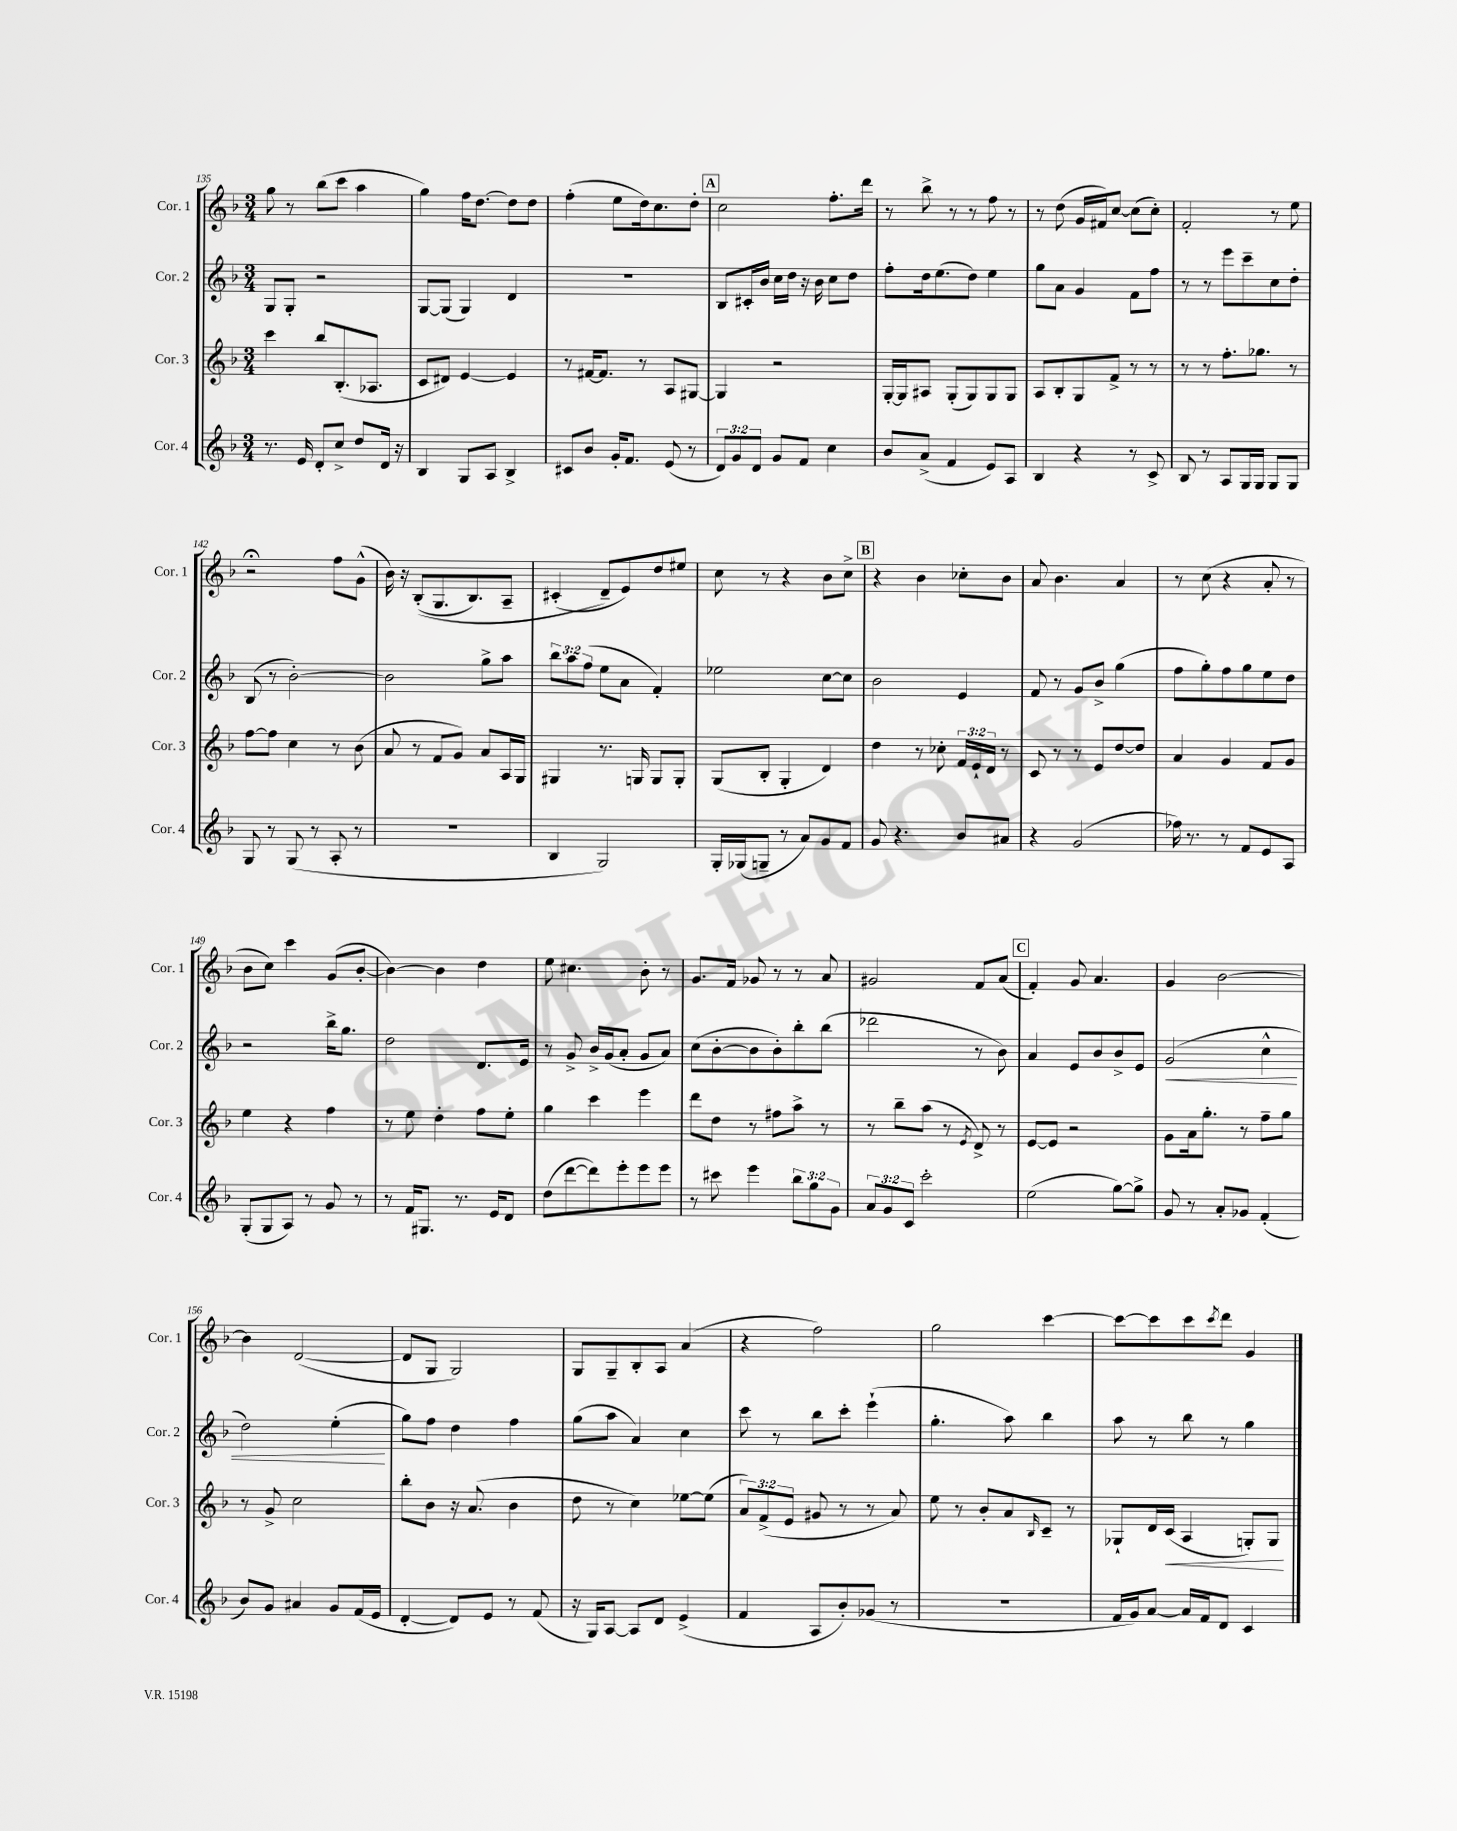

**kern	**kern	**kern	**kern
*staff4	*staff3	*staff2	*staff1
*clefG2	*clefG2	*clefG2	*clefG2
*k[b-]	*k[b-]	*k[b-]	*k[b-]
*M3/4	*M3/4	*M3/4	*M3/4
8.r	4ccc	8G	8gg
.	.	8G'	8r
16e	.	.	.
8d'	8bb-	2r	(8bb-
8cc^	(8.B-'	.	8ccc
8dd	.	.	4aa
.	8.A-	.	.
16d	.	.	.
16r	.	.	.
=	=	=	=
4B-	8c	[8G	4gg)
.	8d#)	(8G]	.
8G	[4e	4G)	16ff
.	.	.	[8.dd
8A	.	.	.
4B-^	4e]	4d	8dd]
.	.	.	8dd
=	=	=	=
8c#	8r	2.r	(4ff'
8b-	[16f#	.	.
.	8.f#]	.	.
16g'	.	.	8ee
8.f	.	.	.
.	8r	.	16dd)
.	.	.	8.cc
(8e	8A	.	.
8r	[8G#	.	8dd'
=	=	=	=
12d)	4G#]	8B-	2cc
12g	.	.	.
.	.	16c#'	.
12d	.	.	.
.	.	16b-	.
8g	2r	16cc	.
.	.	16dd	.
8f	.	16r	.
.	.	16b-	.
4cc	.	8cc	8.ff'
.	.	8dd	.
.	.	.	16ddd
=	=	=	=
8b-	[16G'	8ff'	8r
.	16G]	.	.
(8a^	8A#	16dd	8bb-^
.	.	(8.ee	.
4f	(8G'	.	8r
.	8G)	8dd)	8r
8e)	8G	4ee	8ff
8A	8G	.	8r
=	=	=	=
4B-	8A	8gg	8r
.	8B-'	8a	(8dd
4r	8G	4g	16g
.	.	.	16f#)
.	8f^	.	[8cc
8r	8r	8f	(8cc]
8c^	8r	8ff	8cc')
=	=	=	=
8B-	8r	8r	2f'
8r	8r	8r	.
8A	8.ff'	8eee	.
16G	.	8ccc~	.
16G	8.gg-	.	.
8G	.	8cc	8r
8G	8r	8dd'	8ee
=	=	=	=
8G	[8ff	(8B-	2r;
8r	8ff]	8r	.
(8G	4cc	[2b-')	.
8r	.	.	.
8A'	8r	.	8ff
8r	(8b-	.	(8g^^
=	=	=	=
2.r	8a	2b-]	16b-)
.	.	.	16r
.	8r	.	&((8B-'
.	8f	.	8.G
.	8g)	.	.
.	.	.	8.B-)
.	8a	8gg^	.
.	16A	8aa	8A~
.	16G	.	.
=	=	=	=
4B-	4G#	12bb-	(4c#'
.	.	12aa	.
.	.	(12ff	.
2G)	8.r	8ee	8d~&)
.	.	8a	8e)
.	16G	.	.
.	8G	4f')	8dd
.	8G'	.	8ee#
=	=	=	=
16G'	(8G	2ee-	8cc
(16G-	.	.	.
8G~	8B-'	.	8r
8r	4G'	.	4r
8a)	.	.	.
8g	4d)	[8cc	8b-
8f	.	8cc]	8cc^
=	=	=	=
8g	4dd	2b-	4r
4.r	.	.	.
.	8r	.	4b-
.	8cc-'	.	.
8b-	24f	4e	8cc-'
.	24e`	.	.
.	24d	.	.
8a#	8r	.	8b-
=	=	=	=
4r	8c	8f	8a
.	8r	8r	4.b-
(2g	8r	8g	.
.	8e	8b-^	.
.	[8dd	(4gg	4a
.	8dd]	.	.
=	=	=	=
16ff-)	4a	8ff	8r
8.r	.	.	.
.	.	8gg')	(8cc
8r	4g	8ff	4r
8f	.	8gg	.
8e	8f	8ee	8a'
8A	8g	8dd	8r
=	=	=	=
(8G'	4ee	2r	8b-
8G	.	.	8cc)
8A)	4r	.	4ccc
8r	.	.	.
8g	4ff	16bb-^	(8g
.	.	8.gg	.
8r	.	.	[8b-'
=	=	=	=
8r	8r	2dd	4b-_)
16f	8ee	.	.
8.G#	.	.	.
.	4dd'	.	4b-]
8.r	.	.	.
.	8ff	8.d	4dd
16e	.	.	.
8d	8ee'	.	.
.	.	16e	.
=	=	=	=
(8dd	4gg	8r	8ee
[8ddd	.	8g^	4.cc#
8ddd])	4ccc	16b-^	.
.	.	(16g	.
8eee'	.	8a'	.
8eee	4eee	8g	8b-'
8eee	.	8a)	8r
=	=	=	=
8r	8ddd	(8cc	8.g
8ccc#	8dd	[8b-'	.
.	.	.	16f
4eee	8r	8b-]	8g-
.	8ff#	8b-')	8r
12bb-	8aa^	8bb-'	8r
12gg	.	.	.
.	8r	(8bb-	8a
12g	.	.	.
=	=	=	=
12a	8r	2ddd-	2g#
12g	.	.	.
.	8bb-~	.	.
12c	.	.	.
2ccc'	(8aa	.	.
.	8r	.	.
.	8qe	.	.
.	8d^)	8r	8f
.	8r	8b-)	(8a
=	=	=	=
(2ee	[8e	4a	4f')
.	8e]	.	.
.	2r	8e	8g
.	.	8b-	4.a
[8gg)	.	8b-^	.
8gg^]	.	8e	.
=	=	=	=
8g	8g	(2g	4g
8r	16a	.	.
.	8.gg'	.	.
8a'	.	.	[2b-
8g-	8r	.	.
(4f'	8ff~	4cc^^	.
.	8gg	.	.
=	=	=	=
8b-)	8r	2dd)	4b-]
8g	8g^	.	.
4a#	2cc	.	([2d
8g	.	(4ee'	.
(16f	.	.	.
16e	.	.	.
=	=	=	=
[4d'	8bb-'	8gg)	8d]
.	8b-	8ff	8G
8d])	16r	4dd	2G)
.	(8.a	.	.
8e	.	.	.
8r	4b-	4ff	.
(8f	.	.	.
=	=	=	=
16r	8dd	(8gg	8G
16G)	.	.	.
[8A	8r	8aa	8G~
8A]	4cc)	4a)	8B-'
8d	.	.	8A
(4e^	[8ee-	4cc	(4a
.	(8ee-]	.	.
=	=	=	=
4f	12a)	8ccc	4r
.	(12f^	.	.
.	.	8r	.
.	12e	.	.
8A	8g#	8bb-	2ff)
8b-')	8r	8ccc'	.
(8g-	8r	(4eee`	.
8r	8a)	.	.
=	=	=	=
2.r	8ee	4.gg'	2gg
.	8r	.	.
.	8b-'	.	.
.	8a	8aa)	.
.	16qqB-	.	.
.	8c~	4bb-	[4ccc
.	8r	.	.
=	=	=	=
16f	8G-`	8aa	8ccc_
16g)	.	.	.
[8a	16d	8r	8ccc]
.	(16c	.	.
16a]	4A	8bb-	8ccc
16f	.	.	.
.	.	.	8qccc
8d	.	8r	8ddd
4c	8G')	4gg	4g
.	8G	.	.
==	==	==	==
*-	*-	*-	*-
